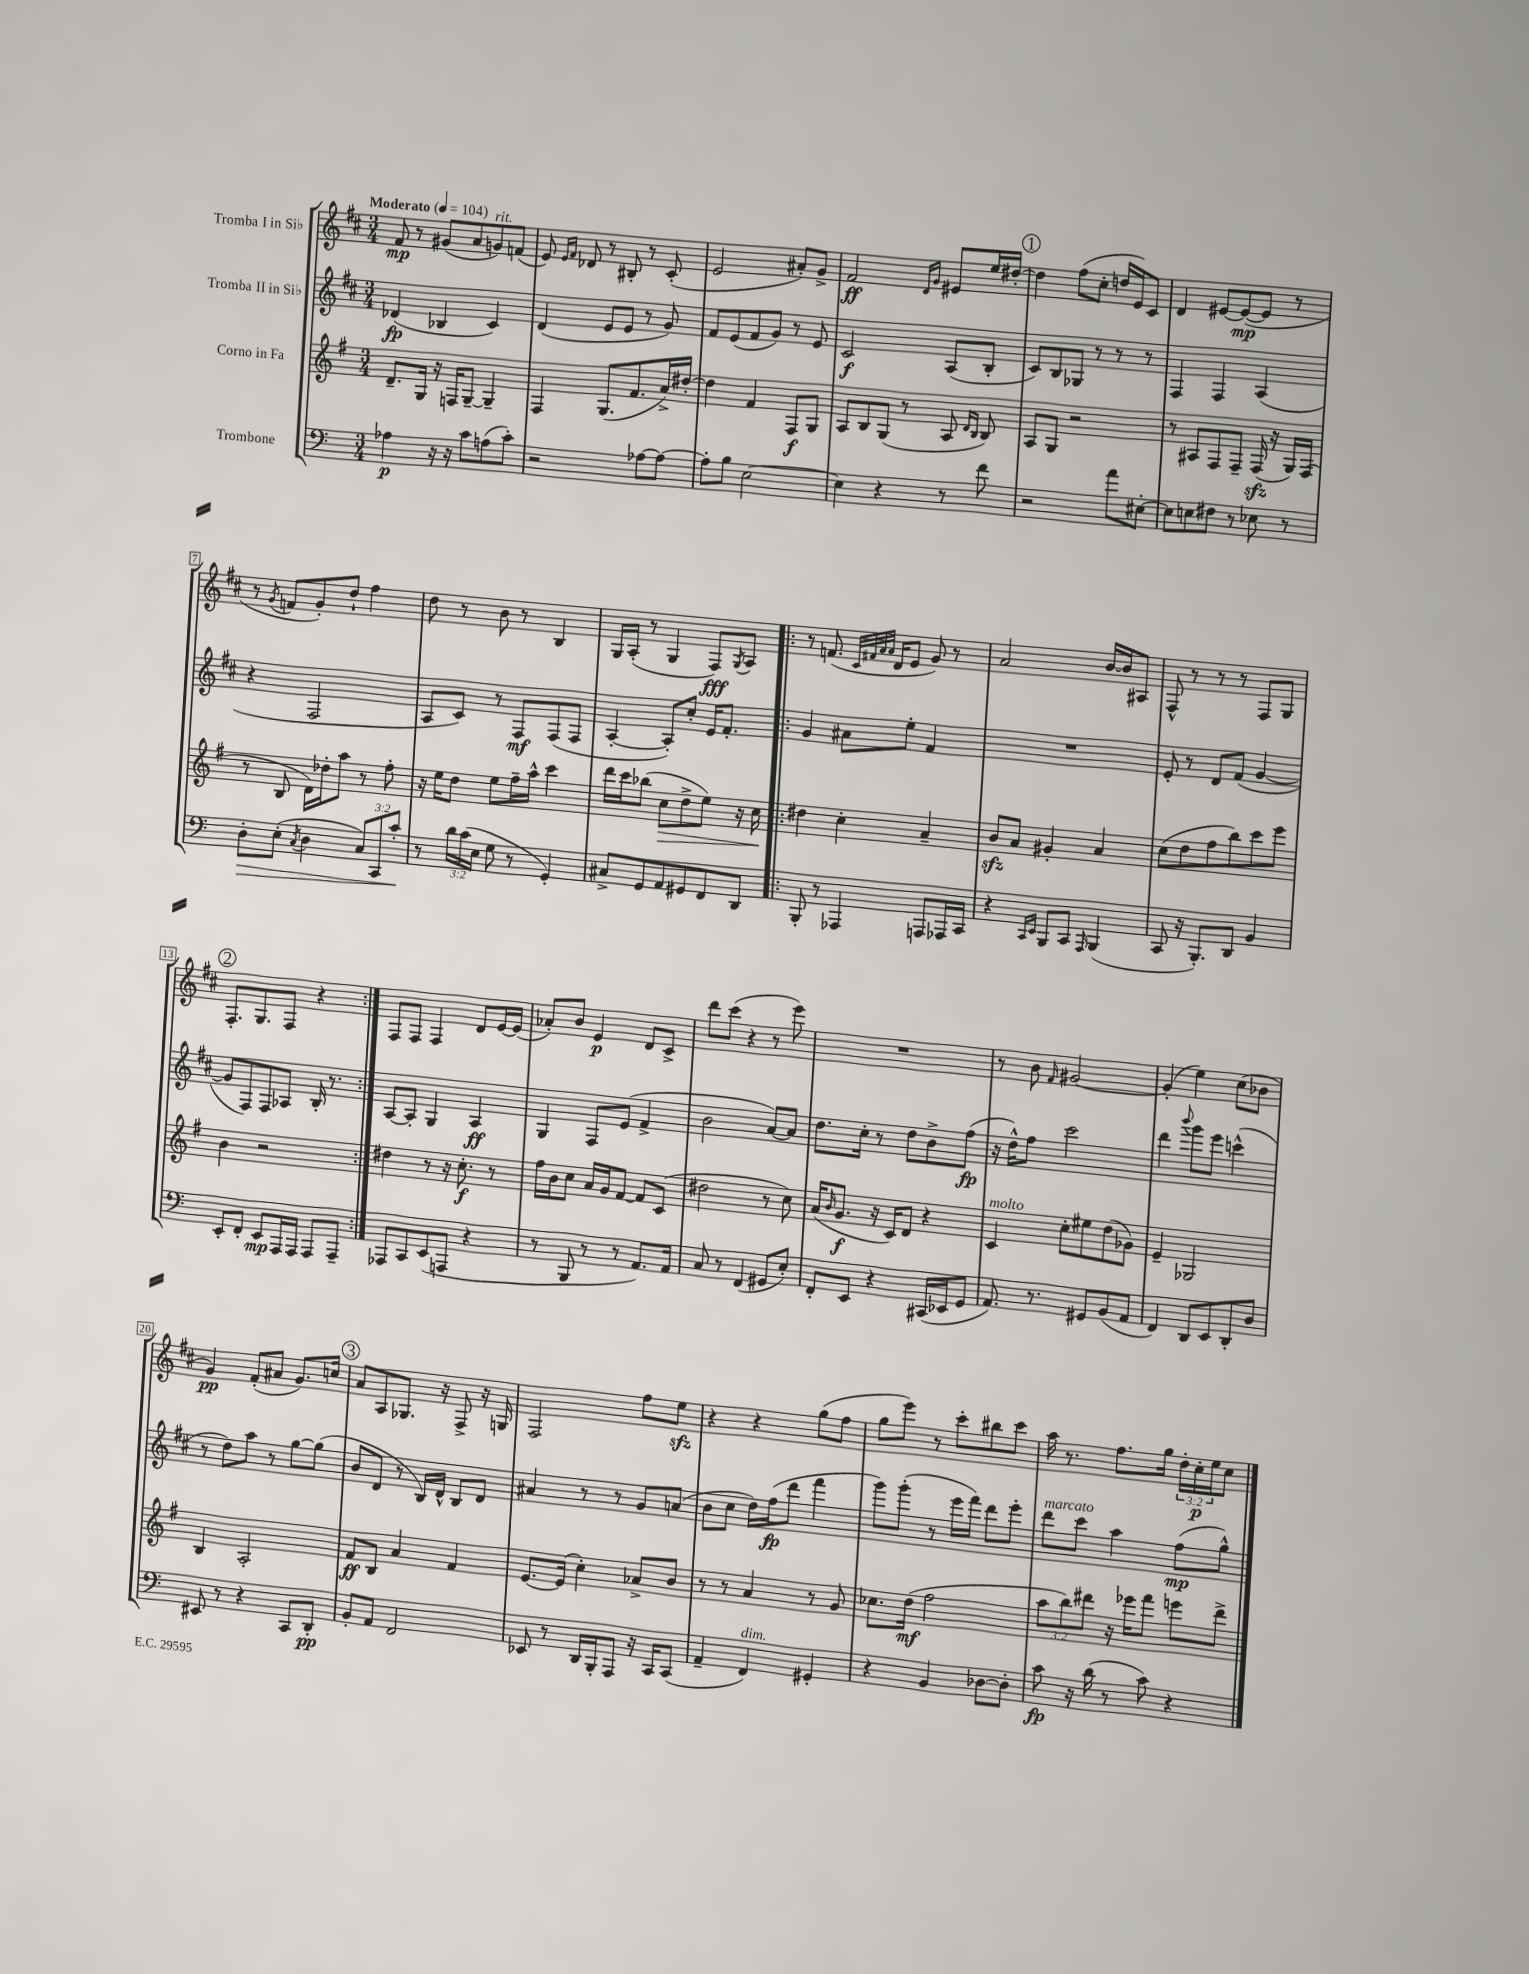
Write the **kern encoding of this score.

**kern	**kern	**kern	**kern
*staff4	*staff3	*staff2	*staff1
*clefF4	*clefG2	*clefG2	*clefG2
*k[]	*k[f#]	*k[f#c#]	*k[f#c#]
*M3/4	*M3/4	*M3/4	*M3/4
*MM104	*MM104	*MM104	*MM104
4A-\	8.d~/L	(4d-/	8f#/
.	.	.	8r
.	16G/Jk	.	.
16r	16r	4B-/	(8g#/L
16r	16F/LK	.	.
8c\L	[8G~/J	.	8a/
(8A\	4G~/]	4c#/)	8g/)
8c'\J)	.	.	(8f/J
=	=	=	=
2r	4F#/	(4d/	8e/)
.	.	.	16qqe/LL
.	.	.	16qqf#/JJ
.	.	.	8d-/
.	(8.G/L	8e/L	8r
.	.	8e/J	8B#'/
.	8.f#/	.	.
[8A-\L	.	8r	8r
8A-\_J	16a^/L)	8g/)	(8c#'/
.	[16dd#'/JJ	.	.
=	=	=	=
8A-'\]L	4dd#\]	8f#/L	2e/
8B\J	.	(8e/	.
[2E\	4f#/	8f#/	.
.	.	8g/J)	.
.	8F#/L	8r	8a#'/L)
.	8G/J	8e/	8g^/J
=	=	=	=
4E\]	8A/L	2c#/	2f#/
.	8B/	.	.
4r	(8G/J	.	.
.	8r	.	.
.	.	.	16qqd/LL
.	.	.	16qqg/JJ
8r	8A/	(8A/L	8e#/L
.	16qqd/LL	.	.
.	16qqB/JJ	.	.
8f\	8B/)	8B'/J	16ee/L
.	.	.	[16dd#'/JJ
=	=	=	=
2r	8A/L	8c#/L)	4dd#\]
.	8G/J	8B/	.
.	2r	8G-/J	(8ff#\L
.	.	8r	8cc#'\J
8a\L	.	8r	16dd/LL
.	.	.	16e/J)
[8E#'\J	.	8r	8c#/J
=	=	=	=
8E#\]L	8r	4F#/	4d/
8E\	8A#/L	.	.
8F#\J	8F#/	4F#/	[8e#/L
8r	8F#~/J	.	(8e#/_
8E-\	(16F#/	(4A/	8e#/]J
.	16r	.	.
8r	16G/LL)	.	8r
.	(16F#/JJ	.	.
=	=	=	=
8D'\L	8r	4r	8r
.	.	.	8qg/
(8E'\J	8B/	.	8f/L
8qC/	.	.	.
4D\	16d\LL)	2F#/	8g'/)
.	16dd-'\J	.	.
.	8aa\J	.	8dd`/J
12C/L)	8r	.	4ff#\
12CC/	.	.	.
.	8ff#'\	.	.
12c'/J	.	.	.
=	=	=	=
8r	16r	8A/L	8dd\
.	16ee\LK	.	.
24d\LL	8dd\J	8c#/J)	8r
(24c\	.	.	.
24E\JJ	.	.	.
8G\	8ee\L	8r	8b\
8r	16ff#~\L	8F#/L	8r
.	16aa^^\JJ	.	.
4GG'/)	4ccc\	(8F#/	4B/
.	.	8F#/J	.
=	=	=	=
8C#^/L	16ddd\LL	[4A'/	16G/LL
.	16ccc\J	.	(16A'/JJ
8GG/	(8bb-\J	.	8r
8AA/	8cc\L	8A'/]L)	4G/
8GG#/	8dd^\	8cc#'/J	.
8FF/	8ee\J)	16e/LK	8F#/L)
.	.	8.f#'/J	.
.	.	.	8qG/
8DD/J	16r	.	8A/J
.	16cc\	.	.
=!|:	=!|:	=!|:	=!|:
8BBB'/	4dd#\	4g/	8r
8r	.	.	(8.f/
4AAA-/	4cc'\	8a#\L	.
.	.	.	32qqc#/LLL
.	.	.	32qqf#/
.	.	.	32qqa/
.	.	.	32qqa/JJJ
.	.	.	16d/LK
.	.	8ee'\J	8e/J
8AAA/L	4a~/	4f#/	8g/)
16AAA-/L	.	.	8r
16CC/JJ	.	.	.
=	=	=	=
4r	8b/L	2.r	2a/
.	8a/J	.	.
16qqCC/LL	.	.	.
16qqEE/JJ	.	.	.
8BBB/L	4g#'/	.	.
8CC/J	.	.	.
16qqAAA/	.	.	.
(4BBB/	4a/	.	[16b/LL
.	.	.	16b/]J
.	.	.	8A#/J
=	=	=	=
8CC/	(8cc\L	8e'/	8F#^^/
16r	8dd\	8r	8r
8.BBB'/L)	.	.	.
.	8ff#\	8d/L	8r
8DD/J	8bb\)	(8f#/J	8r
4BB/	8ccc\	[4g/	8F#/L
.	8eee\J	.	8G/J
=	=	=	=
8EE'/L	4b\	8g/]L	8.F#'/L
8FF'/J	.	8F#/)	.
.	.	.	8.G/
8EE/L	2r	8F#/	.
16AAA/L	.	8A-/J	8F#/J
16AAA/JJ	.	.	.
8AAA/L	.	16B'/	4r
.	.	8.r	.
8AAA~/J	.	.	.
=:|!	=:|!	=:|!	=:|!
8AAA-/L	4dd#\	[8A/L	8F#/L
8CC/	.	8A'/]J	8F#/J
(8EE/	8r	4G/	4F#/
8AAA/J	16r	.	.
.	8.cc'\	.	.
4r	.	4A/	8d/L
.	8r	.	[16e/L
.	.	.	(16e/]JJ
=	=	=	=
8r	16ff#\LL	4G/	8a-'/L)
.	16b\J	.	.
8BBB/	8cc\J	.	8b/J
8r	16a/LL	8F#/L	4e/
.	16g/J	.	.
8r	[8f#/J	(8e/J	.
8.AA/L)	8f#/]L	4f#^/	8d/L
.	(8c/J	.	8c#^/J
16AA/Jk	.	.	.
=	=	=	=
8C/	2dd#\	2b\	8ddd\L
8r	.	.	(8ccc#\J
(4FF/	.	.	4r
8GG#/L	8r	[8a/L)	8r
8E'/J)	8cc\)	8a/]J	8eee\)
=	=	=	=
8FF'/L	(16a/LK	8.dd\L	2.r
.	16qqb/	.	.
.	8.g/J	.	.
8EE/J	.	.	.
.	.	16cc#'\Jk	.
4r	16r	8r	.
.	16c/LK)	.	.
.	8d/J	8dd\L	.
(16CC#/LL	4r	8b^\	.
16EE-/J	.	.	.
8GG/J	.	(8ff#\J	.
=	=	=	=
8.AA/)	4c/	16r	8r
.	.	16dd^^\LK)	.
.	.	8ff#\J	8b\
8.r	.	.	.
.	.	.	16qqf#/
.	8cc'\L	2ccc#\	[2g#/
8GG#/L	8ee#\	.	.
(8BB/	(8dd\	.	.
8AA/J	8g-\J)	.	.
=	=	=	=
4FF/)	4e~/	4ddd\	(4g#'/]
.	.	8qqbbb/	.
8DD/L	2G-/	8ggg\L	4ee\)
8EE/	.	8eee\J	.
8DD'/	.	(4ccc^^\	(8cc#\L
8D/J	.	.	8b-\J
=	=	=	=
8EE#/	4B/	8r	4g/)
8r	.	8dd\L)	.
4r	2A'/	8aa\J	(8f#'/L
.	.	8r	8a#/J
8CC/L	.	[8gg\L	8.g/L)
8DD'/J	.	(8gg\]J	.
.	.	.	16cc/Jk
=	=	=	=
8BB'/L	8f#/L	8b/L	8a/L
8AA/J	8B/J	8d/J	8A/
2FF/	4a/	8r	8.G-/J
.	.	16B/LL)	.
.	.	16d^^/JJ	16r
.	4f#/	8B/L	8F#^/
.	.	8d/J	16r
.	.	.	16G/
=	=	=	=
8EE-/	[8.e/L	4a#/	2F#/
8r	.	.	.
.	(16e/]Jk	.	.
16DD/LL	4cc'\)	8r	.
16BBB'/J	.	.	.
8AAA/J	.	8r	.
16r	8a-^/L	8g/L	8ff#\L
16CC/LK	.	.	.
(8CC/J	8b/J	(8a/J	8ee\J
=	=	=	=
4AA~/	8r	8b\L	4r
.	8r	8cc#\J	.
4FF/)	4a/	16dd\LL)	4r
.	.	(16ff#\J	.
.	.	8ddd\J	.
4GG#'/	8r	4fff#\	(8gg\L
.	8g/	.	8ff#\J
=	=	=	=
4r	8.cc-\L	8ggg\L)	8gg\L
.	.	(8ggg'\J	8eee\J)
.	(16dd\Jk	.	.
4BB/	2ff#\	8r	8r
.	.	16eee\LL	8ccc#'\L
.	.	16fff#\JJ)	.
[8D-\L	.	8ddd\L	8bb#\
8D-'\]J	.	8eee'\J	8ccc#\J
=	=	=	=
8c\	12aa\L	8ddd\L	16aa\
.	.	.	8.r
.	12bb\)	.	.
16r	.	8ccc#\J	.
.	12ddd#\J	.	.
(16d\	.	.	.
8r	16r	4aa\	8.ff#\L
.	16eee-\LK	.	.
8c\)	8fff#\J	.	.
.	.	.	16gg\Jk
4r	8eee\L	(8ff#\L	24dd'\LL
.	.	.	24cc#'\
.	.	.	24ee\J
.	8ddd#^\J	8gg^^\J)	8cc#\J
==	==	==	==
*-	*-	*-	*-
